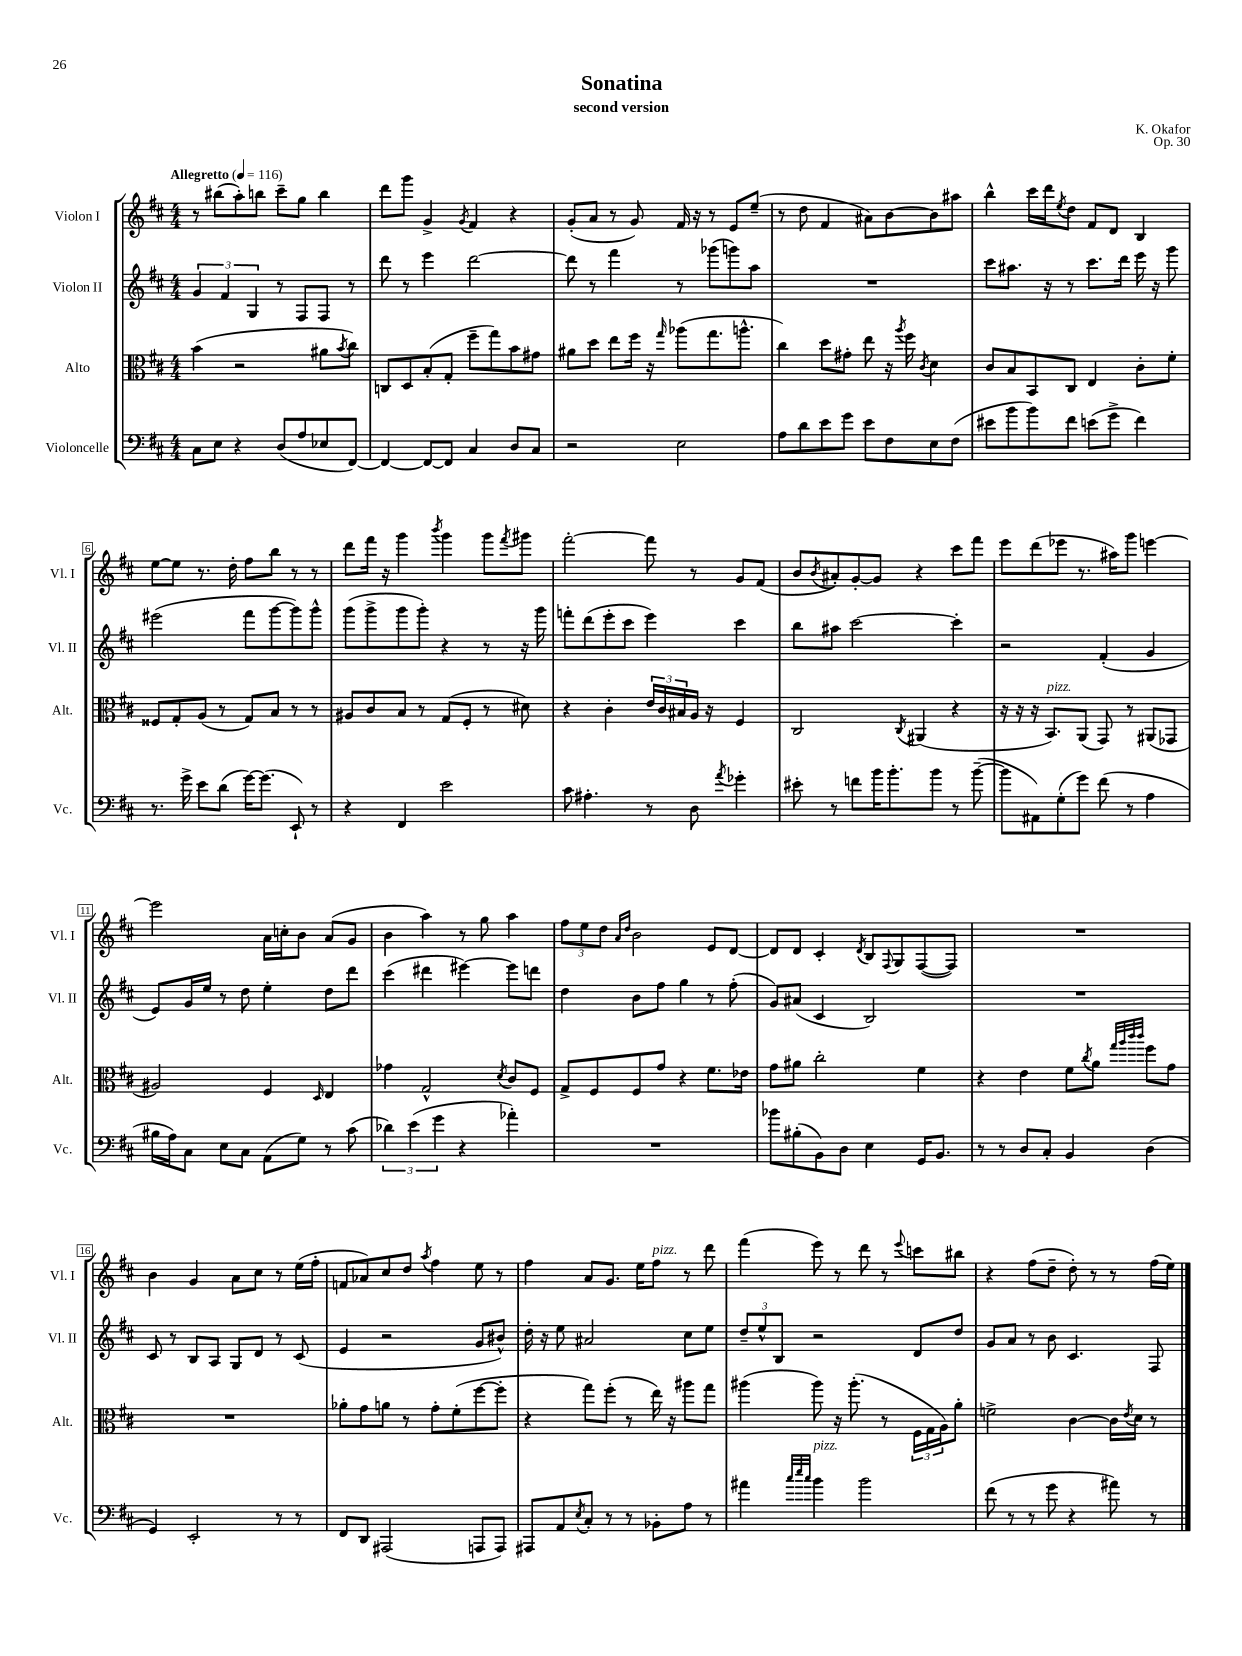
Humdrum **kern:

**kern	**kern	**kern	**kern
*staff4	*staff3	*staff2	*staff1
*clefF4	*clefC3	*clefG2	*clefG2
*k[f#c#]	*k[f#c#]	*k[f#c#]	*k[f#c#]
*M4/4	*M4/4	*M4/4	*M4/4
*MM116	*MM116	*MM116	*MM116
8C#	(4b	6g	8r
8E	.	.	(8bb#
.	.	6f#	.
4r	2r	.	8aa')
.	.	6G	.
.	.	.	8bb
(8D	.	8r	8ccc#~
8A	.	8F#	8gg
8E-	8a#	8F#	4bb
.	8qb	.	.
[8FF#)	8cc#)	8r	.
=	=	=	=
4FF#_	8C	8ddd	8ddd
.	8D	8r	8ggg
8FF#_	(8B'	4eee	4g^
8FF#]	8G'	.	.
.	.	.	8qg
4C#	8ff#~	[2ddd	4f#
.	8gg)	.	.
8D	8b	.	4r
8C#	8g#	.	.
=	=	=	=
2r	8a#	8ddd]	(8g'
.	8dd	8r	8a
.	8ee	4fff#	8r
.	16ff#	.	8g)
.	16r	.	.
.	16qqgg	.	.
2E	(8aa-	8r	16f#
.	.	.	16r
.	8.gg	(8ggg-	8r
.	.	8ggg)	8e
.	8.aa^^	.	.
.	.	8aa	(8ee~
=	=	=	=
8A	4cc#)	1r	8r
8d	.	.	8dd
8e	8dd	.	4f#
8g	8g#'	.	.
8e	8ee	.	8a#)
8F#	16r	.	[8b
.	8qaa	.	.
.	16ff#	.	.
.	8qc#	.	.
8E	4d	.	8b]
(8F#	.	.	8aa#
=	=	=	=
8e#	8c#	8ccc#	4bb^^
8b	8B	8.aa#	.
8b)	8BB	.	16ccc#
.	.	16r	16ddd
.	.	.	8qee
8f#	8C#	8r	8dd
(8e	4E	8.ccc#	8f#
8g^	.	.	8d
.	.	16ddd	.
4f#)	8c#'	16eee	4B
.	.	16r	.
.	8f#'	8ggg	.
=	=	=	=
8.r	8F##	(2eee#	[8ee
.	8G'	.	8ee]
16g^	.	.	.
8e	(8A	.	8.r
(8d	8r	.	.
.	.	.	16dd'
[16g)	8G)	8fff#	8ff#
(8.g]	.	.	.
.	8B	[8ggg	8bb
8EE`)	8r	8ggg])	8r
8r	8r	8ggg^^	8r
=	=	=	=
4r	8A#	(8ggg	8ddd
.	8c#	8ggg^	16fff#
.	.	.	16r
4FF#	8B	8ggg	4ggg
.	8r	8ggg')	.
.	.	.	8qbbb
2e	(8G	4r	4ggg
.	8F#'	.	.
.	8r	8r	8ggg
.	.	.	8qfff#
.	8d#)	16r	8ggg#
.	.	16ggg	.
=	=	=	=
8c#	4r	8fff'	[2fff#'
4.A#'	.	(8ddd	.
.	4c#'	8eee'	.
.	.	8ccc#	.
8r	24e	4eee)	8fff#]
.	24c#	.	.
.	24B#	.	.
8D	16A	.	8r
.	16r	.	.
8qa	.	.	.
4g-'	4F#	4ccc#	8g
.	.	.	(8f#
=	=	=	=
8e#'	2C#	8bb	8b
.	.	.	8qb
8r	.	8aa#	8a#')
8f	.	[2ccc#	[8g'
16b	.	.	8g]
8.b'	.	.	.
.	8qC#	.	.
.	(4AA#	.	4r
8b	.	.	.
8r	4r	4ccc#']	8ccc#
([8b~	.	.	8fff#
=	=	=	=
8b]	16r	2r	8eee
.	16r	.	.
8AA#)	16r	.	(8ddd
.	8.BB)	.	.
(8G'	.	.	8eee-
8g)	(8AA	.	8.r
(8f#	8GG)	(4f#'	.
.	.	.	16aa#)
8r	8r	.	8ggg
4A	(8AA#	4g	[4eee
.	8GG-	.	.
=	=	=	=
16B#	2A#)	8e)	2eee]
16A)	.	.	.
8C#	.	16g	.
.	.	16ee	.
8E	.	8r	.
8C#	.	8dd	.
(8AA	4F#	4ee'	16a
.	.	.	16cc'
8G)	.	.	8b
.	16qqD	.	.
8r	4E	8dd	(8a
(8c#	.	8ddd	8g
=	=	=	=
6d-)	4g-	(4ccc#	4b
(6e	.	.	.
.	2G^^	4ddd#	4aa)
6g	.	.	.
4r	.	[4eee#)	8r
.	.	.	8gg
.	8qd	.	.
4a-')	8c#	8eee#]	4aa
.	8F#	8ddd	.
=	=	=	=
1r	8G^	4dd	12ff#
.	.	.	12ee
.	8F#	.	.
.	.	.	12dd
.	.	.	16qqa
.	.	.	16qqdd
.	8F#	8b	2b
.	8g	8ff#	.
.	4r	4gg	.
.	8.f#	8r	8e
.	.	(8ff#'	[8d
.	16e-	.	.
=	=	=	=
8b-	8g	8g)	8d]
(8B#'	8a#	(8a#	8d
8BB)	2cc#'	4c#	4c#'
8D	.	.	.
.	.	.	8qd
4E	.	2B)	8B
.	.	.	8qqF#
.	.	.	8G
16GG	4f#	.	([8F#
8.BB	.	.	.
.	.	.	8F#])
=	=	=	=
8r	4r	1r	1r
8r	.	.	.
8D	4e	.	.
8C#'	.	.	.
4BB	8f#	.	.
.	8qcc#	.	.
.	8a	.	.
.	32qqgg	.	.
.	32qqaa	.	.
.	32qqccc#	.	.
.	32qqccc#	.	.
(4D	8ff#	.	.
.	8g	.	.
=	=	=	=
4GG)	1r	8c#	4b
.	.	8r	.
2EE'	.	8B	4g
.	.	8A	.
.	.	8G	8a
.	.	8d	8cc#
8r	.	8r	8r
8r	.	(8c#	(16ee
.	.	.	16ff#'
=	=	=	=
8FF#	8a-'	4e	8f
8DD	8g	.	8a-)
(2AAA#	8a	2r	8cc#
.	8r	.	8dd
.	.	.	8qaa
.	8g'	.	4ff#
.	(8f#'	.	.
8AAA	[8ff#	8g	8ee
8AAA)	8ff#']	8b#^^)	8r
=	=	=	=
8AAA#	4r	16dd'	4ff#
.	.	16r	.
8AA	.	8ee	.
8qE	.	.	.
8C#'	8gg)	2a#	8a
8r	(8ff#'	.	8.g
8r	8r	.	.
.	.	.	16ee
8BB-'	16ee)	.	8ff#
.	16r	.	.
8A	8aa#	8cc#	8r
8r	8gg	8ee	8ddd
=	=	=	=
4a#	(4aa#	12dd~	(4fff#
.	.	12ee^^	.
.	.	12B	.
32qqcc#	.	.	.
32qqee	.	.	.
32qqcc#	.	.	.
4b	8aa#)	2r	8eee)
.	16r	.	8r
.	(8.aa#'	.	.
2b	.	.	8ddd
.	8r	.	8r
.	.	.	8qqeee
.	24F#	8d	8ccc
.	24G	.	.
.	24A)	.	.
.	8a'	8dd	8bb#
=	=	=	=
(8f#	2f^	8g	4r
8r	.	8a	.
8r	.	8r	(8ff#
8g	.	8b	8dd~
4r	[4c#	4.c#	8dd')
.	.	.	8r
8a#)	16c#]	.	8r
.	8qe	.	.
.	16d	.	.
8r	8r	8F#	(16ff#
.	.	.	16ee)
==	==	==	==
*-	*-	*-	*-
